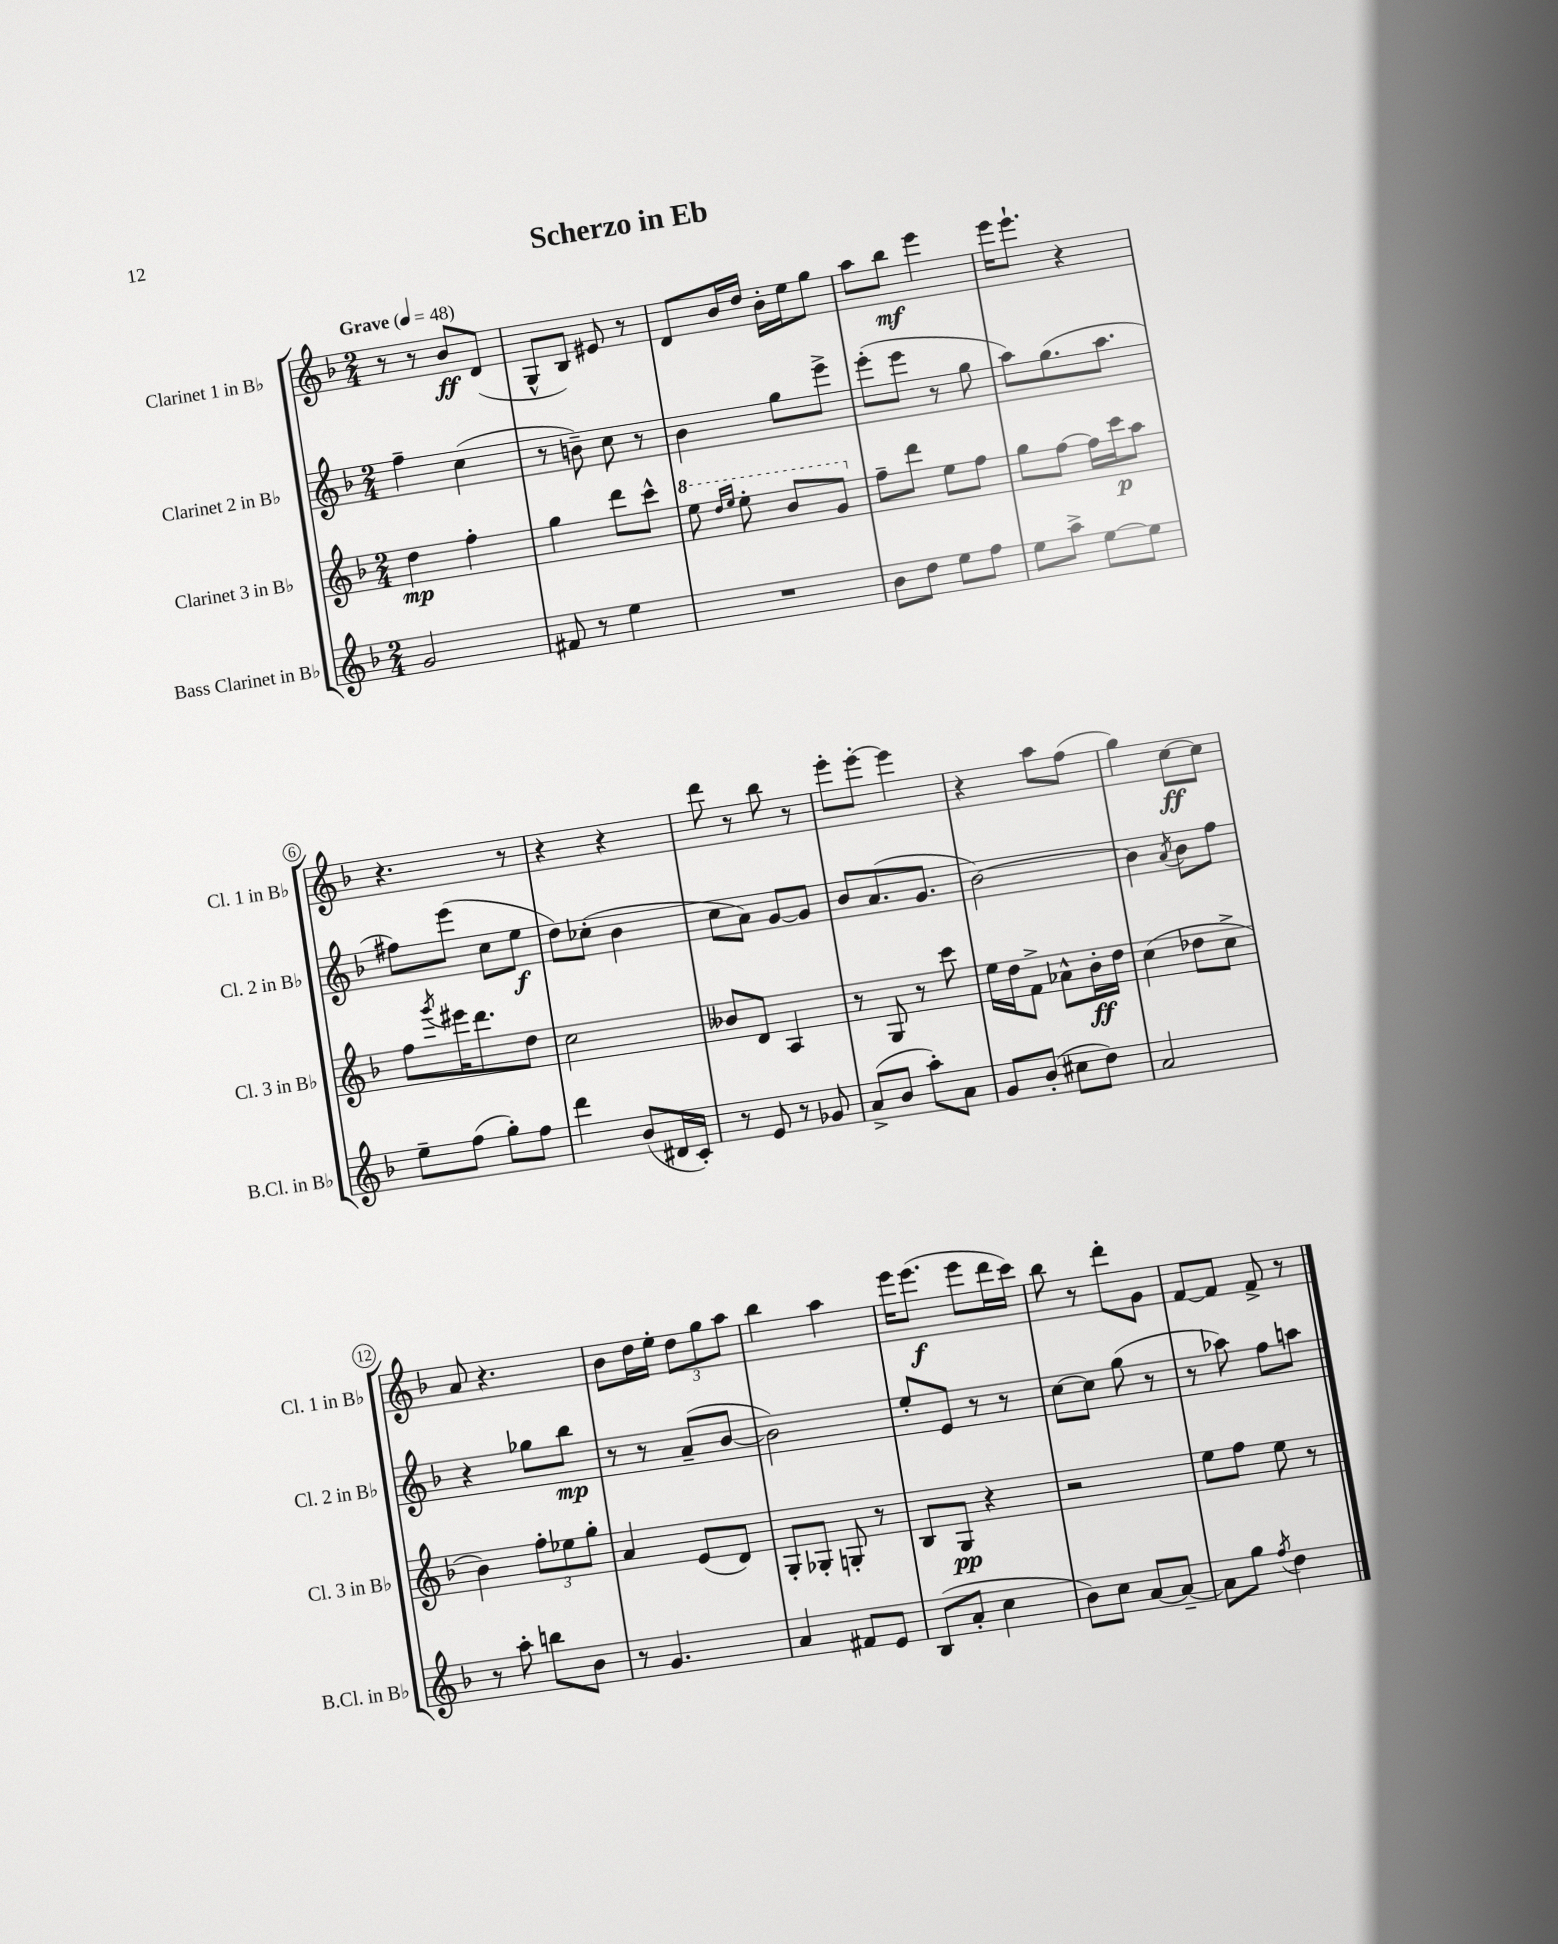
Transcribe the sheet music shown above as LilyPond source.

\header { title = "Scherzo in Eb" }
<<
\new StaffGroup <<
\new Staff = "s0" \with { instrumentName = "Clarinet 1 in Bb" shortInstrumentName = "Cl. 1 in Bb" } {
    \clef treble \key f \major \numericTimeSignature \time 2/4 \tempo "Grave" 4 = 48
    r8 r8 bes'8\ff d'8( |
    g8-^ bes8) eis'8 r8 |
    d'8 bes'16 d''16 bes'16-. e''16 g''8 |
    a''8 bes''8\mf e'''4 |
    e'''16 e'''8.-! r4 |
    r4. r8 |
    r4 r4 |
    d'''8 r8 bes''8 r8 |
    e'''8-. e'''8~-. e'''4 |
    r4 a''8 f''8( |
    g''4) c''8~\ff c''8 |
    a'8 r4. |
    bes'8 d''16 e''16-. \tuplet 3/2 { d''8 g''8 a''8 } |
    bes''4 a''4 |
    e'''16 e'''8.\f( e'''8 d'''16 c'''16) |
    bes''8 r8 d'''8-. g'8 |
    f'8~ f'8 f'8-> r8 \bar "|." |
}
\new Staff = "s1" \with { instrumentName = "Clarinet 2 in Bb" shortInstrumentName = "Cl. 2 in Bb" } {
    \clef treble \key f \major \numericTimeSignature \time 2/4
    f''4-- c''4( |
    r8 b'8--) c''8 r8 |
    bes'4 g''8 e'''8-> |
    e'''8-.( e'''8 r8 g''8 |
    a''8) g''8.( a''8. |
    fis''8) e'''8( c''8 e''8\f |
    d''8) ces''8-.( bes'4 |
    c''8 a'8) g'8~ g'8 |
    bes'8 a'8.( g'8. |
    bes'2~) |
    bes'4 \acciaccatura { a'8 } bes'8 f''8 |
    r4 ges''8 bes''8\mp |
    r8 r8 a'8--( bes'8~ |
    bes'2) |
    e''8-. e'8 r8 r8 |
    c''8~ c''8 g''8( r8 |
    r8 aes''8) f''8 a''8 \bar "|." |
}
\new Staff = "s2" \with { instrumentName = "Clarinet 3 in Bb" shortInstrumentName = "Cl. 3 in Bb" } {
    \clef treble \key f \major \numericTimeSignature \time 2/4
    d''4\mp f''4-. |
    g''4 d'''8 c'''8-^ |
    \ottava #1 e'''8 \grace { d'''16 e'''16 } e'''8-. bes''8 g''8 \ottava #0 |
    f''8-- d'''8 e''8 f''8 |
    g''8 f''8~ f''16 c'''16\p a''8 |
    f''8 \acciaccatura { g'''8 } eis'''16 d'''8. d''8 |
    c''2 |
    beses'8 d'8 a4 |
    r8 g8 r8 c'''8 |
    e''16 d''16 f'8-> aes'8-^ bes'16-.\ff d''16 |
    c''4( des''8 c''8-> |
    bes'4) \tuplet 3/2 { f''8-. ees''8 g''8-. } |
    a'4 e'8( d'8) |
    g8-. ges8-. g8-. r8 |
    bes8 g8\pp r4 |
    r2 |
    e''8 f''8 e''8 r8 \bar "|." |
}
\new Staff = "s3" \with { instrumentName = "Bass Clarinet in Bb" shortInstrumentName = "B.Cl. in Bb" } {
    \clef treble \key f \major \numericTimeSignature \time 2/4
    g'2 |
    fis'8 r8 e''4 |
    R2 |
    bes'8 d''8 e''8 f''8 |
    e''8 a''8-> e''8~ e''8 |
    e''8-- f''8( g''8-.) f''8 |
    d'''4 bes'8( dis'16 c'16-.) |
    r8 e'8 r8 ges'8 |
    a'8->( bes'8 a''8-.) a'8 |
    g'8 bes'8-.( cis''8 d''8) |
    a'2 |
    r8 a''8-. b''8 bes'8 |
    r8 g'4. |
    a'4 fis'8 e'8 |
    bes8( a'8-. c''4 |
    bes'8) c''8 a'8~ a'8~-- |
    a'8 g''8 \acciaccatura { f''8 } d''4 \bar "|." |
}
>>
>>
\layout { \context { \Score \override BarNumber.stencil = #(make-stencil-circler 0.1 0.3 ly:text-interface::print) } }
